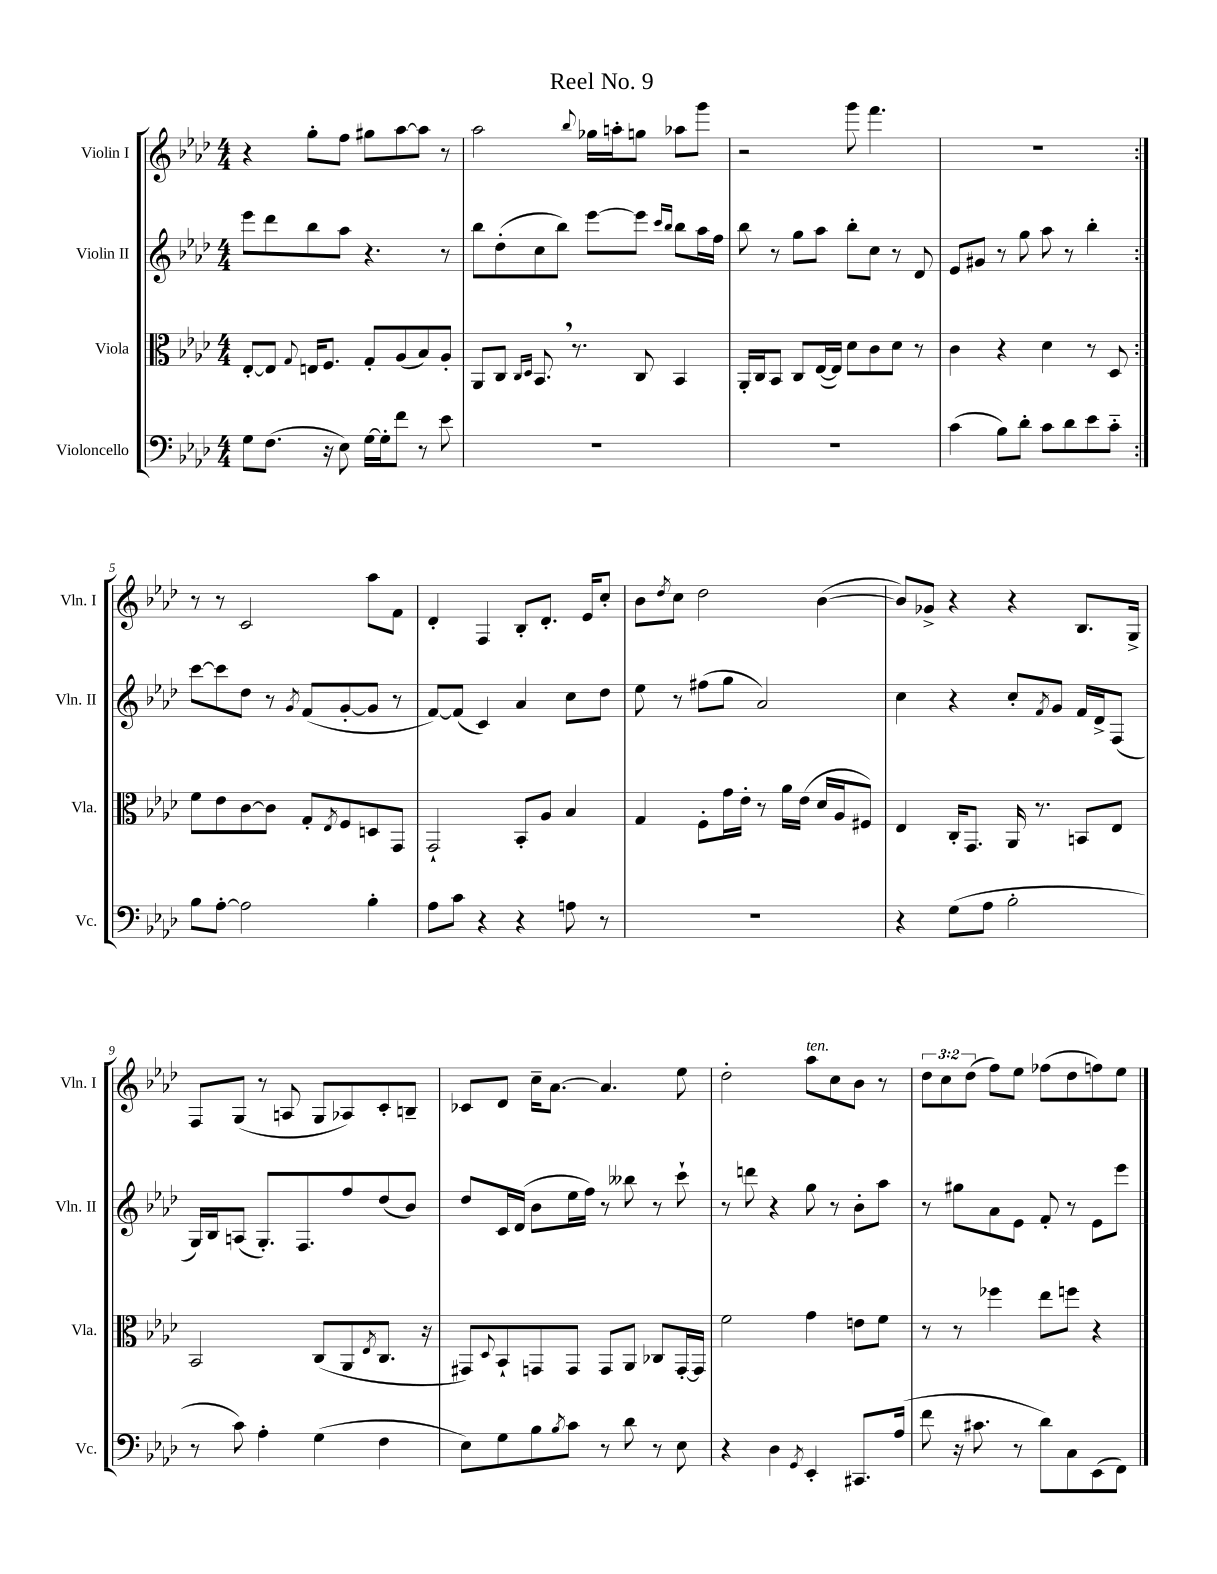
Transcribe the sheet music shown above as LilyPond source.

\header { title = "Reel No. 9" }
<<
\new StaffGroup <<
\new Staff = "s0" \with { instrumentName = "Violin I" shortInstrumentName = "Vln. I" } {
    \clef treble \key aes \major \numericTimeSignature \time 4/4 \override Staff.TupletNumber.text = #tuplet-number::calc-fraction-text
    \repeat volta 2 { r4 g''8-. f''8 gis''8 aes''8~ aes''8 r8 |
    aes''2 \appoggiatura { bes''8 } ges''16 a''16-. g''8 aes''8 g'''8 |
    r2 g'''8 f'''4. |
    R1 | }
    r8 r8 c'2 aes''8 f'8 |
    des'4-. f4 bes8-. des'8.-. ees'16 c''8-. |
    bes'8 \acciaccatura { des''8 } c''8 des''2 bes'4~( |
    bes'8) ges'8-> r4 r4 bes8. g16-> |
    f8 g8( r8 a8 g8 aes8) c'8-. b8-- |
    ces'8 des'8 c''16-- aes'8.~ aes'4. ees''8 |
    des''2-. aes''8^\markup { \italic "ten." } c''8 bes'8 r8 |
    \tuplet 3/2 { des''8 c''8 des''8( } f''8) ees''8 fes''8( des''8 f''8) ees''8 \bar "|." |
}
\new Staff = "s1" \with { instrumentName = "Violin II" shortInstrumentName = "Vln. II" } {
    \clef treble \key aes \major \numericTimeSignature \time 4/4
    \repeat volta 2 { ees'''8 des'''8 bes''8 aes''8 r4. r8 |
    bes''8 des''8-.( c''8 bes''8) ees'''8~ ees'''8 \grace { c'''16 bes''16 } bes''8 aes''16 f''16 |
    bes''8 r8 g''8 aes''8 bes''8-. c''8 r8 des'8 |
    ees'8 gis'8 r8 g''8 aes''8 r8 bes''4-. | }
    c'''8~ c'''8 des''8 r8 \acciaccatura { g'8 } f'8( g'8~-. g'8 r8 |
    f'8~) f'8( c'4) aes'4 c''8 des''8 |
    ees''8 r8 fis''8( g''8 aes'2) |
    c''4 r4 c''8-. \acciaccatura { f'8 } g'8 f'16 des'16-> f8( |
    g16) bes16 a8( g8.-.) f8. f''8 des''8( bes'8) |
    des''8 c'16 des'16( bes'8 ees''16 f''16) r8 beses''8 r8 c'''8-! |
    r8 d'''8 r4 g''8 r8 bes'8-. aes''8 |
    r8 gis''8 aes'8 ees'8 f'8-. r8 ees'8 ees'''8 \bar "|." |
}
\new Staff = "s2" \with { instrumentName = "Viola" shortInstrumentName = "Vla." } {
    \clef alto \key aes \major \numericTimeSignature \time 4/4
    \repeat volta 2 { ees8~-. ees8 \appoggiatura { g8 } e16 f8. g8-. aes8( bes8) aes8-. |
    aes,8 c8 \grace { c16 des16 } bes,8. \breathe r8. c8 bes,4 |
    aes,16-. c16 bes,8 c8 ees16~( ees16) des'8 c'8 des'8 r8 |
    c'4 r4 des'4 r8 des8 | }
    f'8 ees'8 c'8~ c'8 g8-. \acciaccatura { ees8 } f8 d8 g,8 |
    g,2-! bes,8-. aes8 bes4 |
    g4 f8-. g'16 ees'16-. r8 aes'16 ees'16( des'16 aes16 fis8) |
    ees4 c16-. g,8. aes,16 r8. b,8 ees8 |
    bes,2 c8( aes,8 \acciaccatura { ees8 } c8. r16 |
    gis,8) \appoggiatura { des8 } bes,8-! g,8 g,8 g,8 aes,8 ces8 g,16~-. g,16 |
    f'2 g'4 e'8 f'8 |
    r8 r8 fes''4 ees''8 f''8 r4 \bar "|." |
}
\new Staff = "s3" \with { instrumentName = "Violoncello" shortInstrumentName = "Vc." } {
    \clef bass \key aes \major \numericTimeSignature \time 4/4
    \repeat volta 2 { g8 f8.( r16 ees8) g16~ g16-. f'8 r8 ees'8 |
    R1 |
    R1 |
    c'4( bes8) des'8-. c'8 des'8 ees'8 c'8-_ | }
    bes8 aes8~-. aes2 bes4-. |
    aes8 c'8 r4 r4 a8 r8 |
    R1 |
    r4 g8( aes8 bes2-. |
    r8 c'8) aes4-. g4( f4 |
    ees8) g8 bes8 \acciaccatura { bes8 } c'8 r8 des'8 r8 ees8 |
    r4 des4 \acciaccatura { g,8 } ees,4-. cis,8. aes16( |
    f'8 r16 cis'8. r8 des'8) c8 ees,8( f,8) \bar "|." |
}
>>
>>
